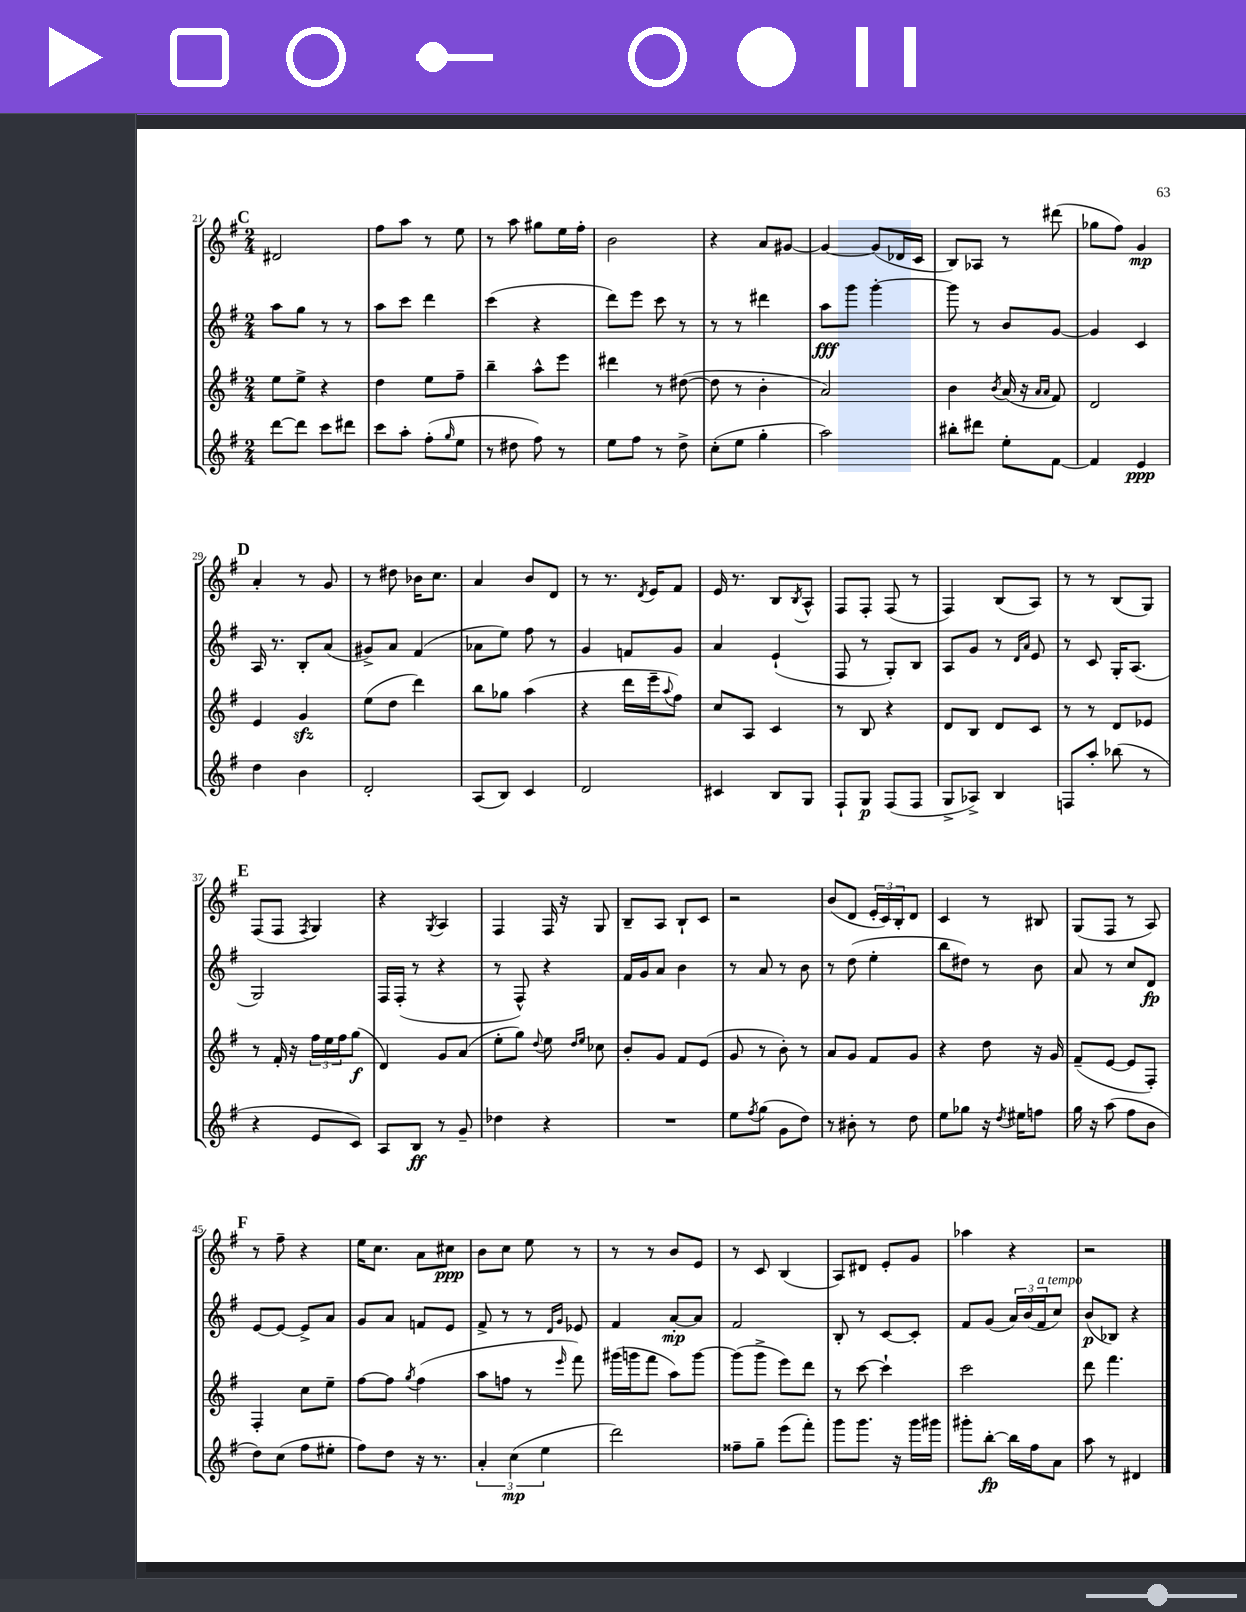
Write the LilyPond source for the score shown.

<<
\new StaffGroup <<
\new Staff = "s0" {
    \clef treble \key g \major \numericTimeSignature \time 2/4
    \mark \markup { \bold "C" } dis'2 |
    fis''8 a''8 r8 e''8 |
    r8 a''8 gis''8 e''16 fis''16-. |
    b'2 |
    r4 a'8 gis'8~ |
    gis'4~ gis'8( des'16 c'16 |
    b8) aes8 r8 dis'''8( |
    ges''8 fis''8) g'4\mp |
    \mark \markup { \bold "D" } a'4-. r8 g'8 |
    r8 dis''8 bes'16 c''8. |
    a'4 b'8 d'8 |
    r8 r8. \acciaccatura { d'8 } e'16 fis'8 |
    e'16 r8. b8 \acciaccatura { b8 } a8-^ |
    fis8 fis8-. fis8( r8 |
    fis4) b8( a8) |
    r8 r8 b8( g8) |
    \mark \markup { \bold "E" } fis8( fis8 \acciaccatura { fis8 } g4) |
    r4 \acciaccatura { g8 } a4 |
    fis4 fis16 r16 g8 |
    b8-- a8 b8-! c'8 |
    r2 |
    b'8( d'8 \tuplet 3/2 { e'16-. c'16) b16-. } d'8 |
    c'4 r8 bis8 |
    g8( fis8 r8 a8) |
    \mark \markup { \bold "F" } r8 fis''8-- r4 |
    e''16 c''8. a'8 cis''8\ppp |
    b'8 c''8 e''8 r8 |
    r8 r8 b'8 e'8 |
    r8 c'8 b4( |
    a8) dis'8 e'8-. g'8 |
    aes''4 r4 |
    r2 \bar "|." |
}
\new Staff = "s1" {
    \clef treble \key g \major \numericTimeSignature \time 2/4
    \mark \markup { \bold "C" } a''8 g''8 r8 r8 |
    a''8 c'''8 d'''4 |
    c'''4( r4 |
    d'''8) e'''8 c'''8 r8 |
    r8 r8 dis'''4 |
    a''8\fff g'''8 g'''4~-. |
    g'''8 r8 b'8 g'8~ |
    g'4 c'4 |
    \mark \markup { \bold "D" } a16 r8. b8-. a'8( |
    gis'8->) a'8 fis'4( |
    aes'8 e''8) fis''8 r8 |
    g'4 f'8 g'8 |
    a'4 e'4-!( |
    fis8 r8 g8-.) b8 |
    a8 g'8 r8 \grace { d'16 a'16 } e'8 |
    r8 c'8 g16-. a8.( |
    \mark \markup { \bold "E" } g2) |
    fis16 fis16-.( r8 r4 |
    r8 fis8-^) r4 |
    fis'16 g'16 a'8 b'4 |
    r8 a'8 r8 b'8 |
    r8 d''8( e''4-. |
    b''8 dis''8) r8 b'8 |
    a'8 r8 c''8 d'8\fp |
    \mark \markup { \bold "F" } e'8~ e'8~ e'8-> a'8 |
    g'8 a'8 f'8 e'8 |
    fis'8-> r8 r8 \grace { d'16 g'16 } ees'8 |
    fis'4 a'8~-.\mp a'8 |
    fis'2 |
    b8-. r8 c'8~ c'8-. |
    fis'8 g'8( \tuplet 3/2 { a'16) b'16( fis'16^\markup { \italic "a tempo" } } c''8) |
    b'8\p( bes8) r4 \bar "|." |
}
\new Staff = "s2" {
    \clef treble \key g \major \numericTimeSignature \time 2/4
    \mark \markup { \bold "C" } e''8 e''8-> r4 |
    d''4 e''8 fis''8-- |
    b''4-- a''8-^ e'''8 |
    dis'''4 r8 dis''8~( |
    dis''8 r8 b'4-. |
    a'2) |
    b'4 \acciaccatura { b'8 } a'16( r16 \grace { a'16 a'16 } fis'8) |
    d'2 |
    \mark \markup { \bold "D" } e'4 g'4\sfz |
    e''8( d''8 d'''4) |
    b''8 ges''8 a''4( |
    r4 d'''16 e'''16-- \appoggiatura { a''8 } fis''8) |
    c''8 a8 c'4 |
    r8 b8 r4 |
    d'8 b8 d'8 c'8 |
    r8 r8 d'8 ees'8 |
    \mark \markup { \bold "E" } r8 fis'16-. r16 \tuplet 3/2 { fis''16 e''16 fis''16 } g''8\f( |
    d'4) g'8 a'8( |
    e''8-. g''8) \appoggiatura { d''8 } e''8 \grace { d''16 e''16 } ces''8 |
    b'8-. g'8 fis'8 e'8( |
    g'8 r8 b'8-.) r8 |
    a'8 g'8 fis'8 g'8 |
    r4 d''8 r16 g'16 |
    fis'8--( e'8~ e'8 fis8-.) |
    \mark \markup { \bold "F" } fis4-. c''8 e''8-- |
    fis''8~ fis''8 \acciaccatura { g''8 } fis''4( |
    a''8 f''8 r8 \grace { e'''16 } fis'''8) |
    gis'''16( g'''16 fis'''8 a''8) g'''8~ |
    g'''8( g'''8-> e'''8) d'''8 |
    r8 c'''8~ c'''4-! |
    c'''2 |
    d'''8 fis'''4. \bar "|." |
}
\new Staff = "s3" {
    \clef treble \key g \major \numericTimeSignature \time 2/4
    \mark \markup { \bold "C" } d'''8~ d'''8 c'''8 dis'''8 |
    c'''8 a''8-. fis''8-.( \grace { g''16 } e''8 |
    r8 dis''8 fis''8) r8 |
    e''8 fis''8 r8 d''8-> |
    c''8-.( e''8 g''4-. |
    a''2) |
    bis''8-. dis'''8 e''8-. fis'8~ |
    fis'4 e'4\ppp |
    \mark \markup { \bold "D" } d''4 b'4 |
    d'2-. |
    a8( b8) c'4 |
    d'2 |
    cis'4 b8 g8 |
    fis8-! g8\p fis8( fis8 |
    g8-> aes8->) b4 |
    f8 a''8-. bes''8( r8 |
    \mark \markup { \bold "E" } r4 e'8 c'8) |
    a8 b8\ff r8 g'8-- |
    des''4 r4 |
    R2 |
    e''8 \acciaccatura { fis''8 } g''8( g'8 d''8) |
    r8 bis'8-. r8 d''8 |
    e''8 ges''8 r16 \acciaccatura { d''8 } eis''16 f''8 |
    g''16 r16 a''8( fis''8 b'8 |
    \mark \markup { \bold "F" } d''8) c''8( fis''8 eis''8-. |
    fis''8) d''8 r16 r8. |
    \tuplet 3/2 { a'4-. c''4\mp( e''4 } |
    d'''2) |
    fisis''8-- g''8-- e'''8( fis'''8-.) |
    g'''8 g'''8. r16 g'''16 gis'''16 |
    gis'''8-. b''8~-.\fp b''16 fis''16 a'8 |
    a''8 r8 dis'4 \bar "|." |
}
>>
>>
\layout { \context { \Score currentBarNumber = #21 } }
